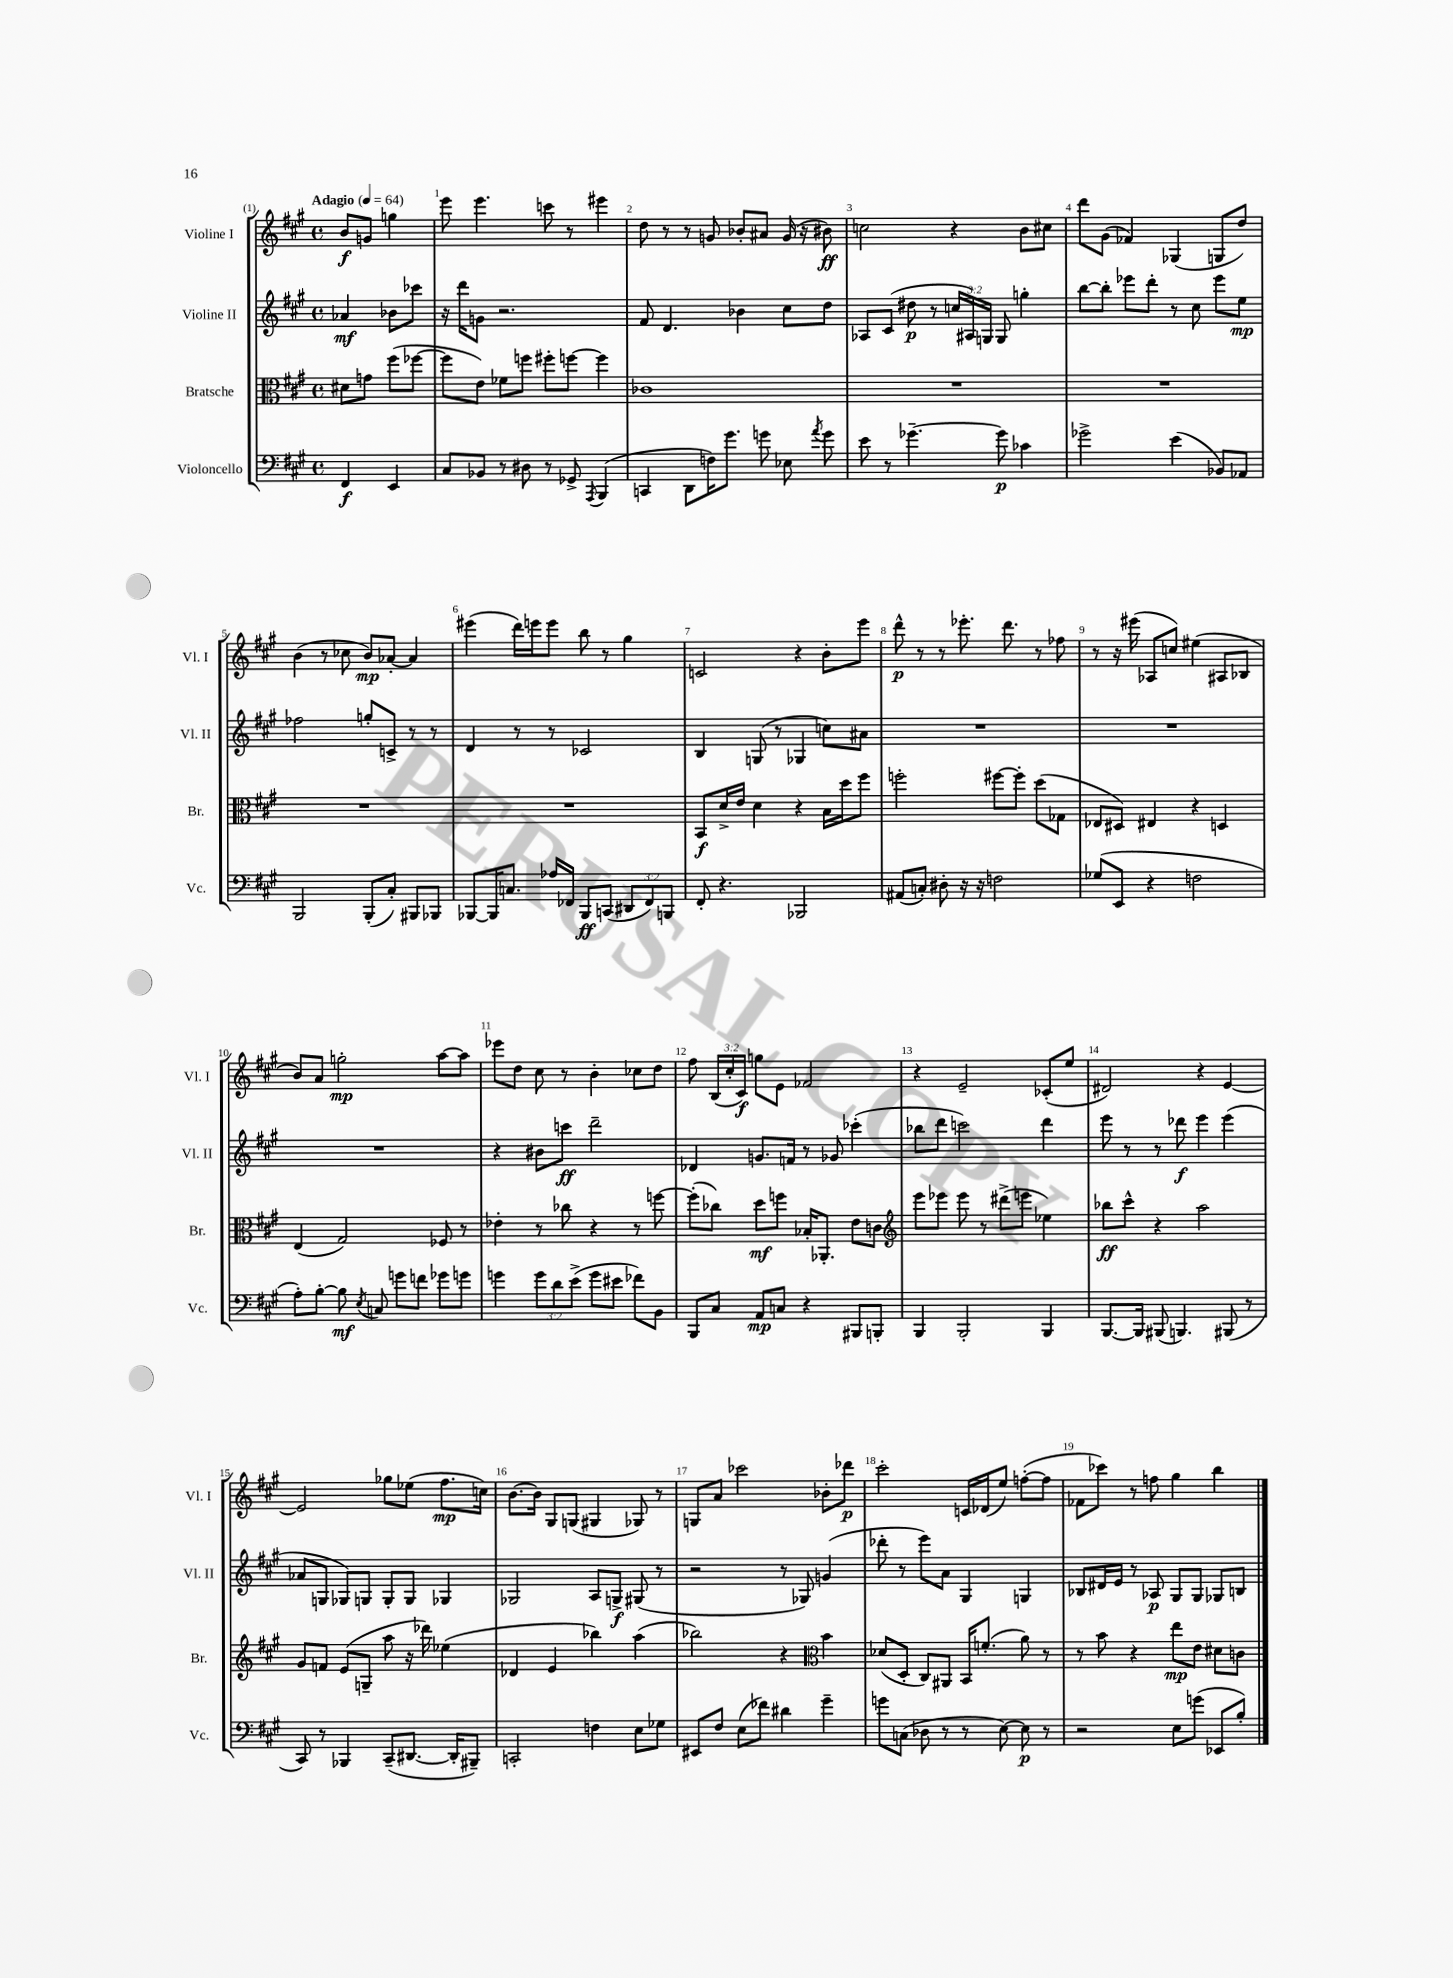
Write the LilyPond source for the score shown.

<<
\new StaffGroup <<
\new Staff = "s0" \with { instrumentName = "Violine I" shortInstrumentName = "Vl. I" } {
    \clef treble \key a \major \defaultTimeSignature \time 4/4 \override Staff.TupletNumber.text = #tuplet-number::calc-fraction-text \partial 2 \tempo "Adagio" 4 = 64
    \autoBeamOff b'8[\f g'8] g''4 |
    e'''8 e'''4. c'''8 r8 eis'''4 |
    d''8 r8 r8 g'8 bes'8[-. ais'8] g'16( r16 bis'8\ff) |
    c''2 r4 b'8[ cis''8] |
    d'''8[ gis'8]( fes'4) ges4( g8[ d''8]) |
    b'4( r8 ces''8 b'8[\mp) aes'8]~-. aes'4 |
    eis'''4( d'''16[) e'''16 e'''8] b''8 r8 gis''4 |
    c'2 r4 b'8[-. e'''8] |
    d'''8-^\p r8 r8 ees'''8.-. d'''8. r8 fes''8 |
    r8 r16 eis'''16( aes8[ c''8]) eis''4( ais8[ bes8] |
    b'8[) a'8] g''2-.\mp a''8[~ a''8] |
    ees'''8[ d''8] cis''8 r8 b'4-. ces''8[ d''8] |
    fis''8 \tuplet 3/2 { b16[( cis''16-. cis'16]\f) } g''8[ e'8] fes'2 |
    r4 e'2-- ces'8[-.( e''8] |
    dis'2) r4 e'4~ |
    e'2 ges''8[ ees''8]( fis''8.[\mp c''16]) |
    b'8.[~ b'16] gis8[ g8]( gis4 ges8) r8 |
    g8[ a'8] ces'''2 bes'8[-. des'''8]\p |
    cis'''2-. c'16[ des'16( e''8]) f''8[~-.( f''8] |
    fes'8[ ces'''8]) r8 f''8 gis''4 b''4 \bar "|." |
}
\new Staff = "s1" \with { instrumentName = "Violine II" shortInstrumentName = "Vl. II" } {
    \clef treble \key a \major \defaultTimeSignature \time 4/4 \override Staff.TupletNumber.text = #tuplet-number::calc-fraction-text \partial 2
    \autoBeamOff aes'4\mf bes'8[ ces'''8] |
    r16 d'''16[ g'8] r2. |
    fis'8 d'4. bes'4 cis''8[ d''8] |
    aes8[ cis'8]( dis''8\p r8 \tuplet 3/2 { c''16[ ais16) g16] } g8 g''4-. |
    b''8[~ b''8]-. ees'''8[ d'''8]-. r8 cis''8 ees'''8[ e''8]\mp |
    fes''2 g''8[-. c'8]-> r8 r8 |
    d'4 r8 r8 ces'2 |
    b4 g8( r8 ges4 c''8[) ais'8] |
    R1 |
    R1 |
    R1 |
    r4 bis'8[ c'''8]\ff d'''2-- |
    des'4 g'8.[ f'16] r8 ges'8 ces'''4-.( |
    bes''8[ d'''8] c'''2) d'''4 |
    e'''8 r8 r8 des'''8\f e'''4 e'''4( |
    aes'8[ g8] ges8[) g8] g8[-. g8] ges4 |
    ges2 a8[ g8]->\f gis8( r8 |
    r2 r8 ges8) g'4( |
    des'''8-. r8 e'''8[) a'8] gis4 g4 |
    bes8[ dis'16 e'16] r8 aes8\p gis8[ gis8] ges8[ b8] \bar "|." |
}
\new Staff = "s2" \with { instrumentName = "Bratsche" shortInstrumentName = "Br." } {
    \clef alto \key a \major \defaultTimeSignature \time 4/4 \partial 2
    \autoBeamOff dis'8[ g'8] fis''8[( fes''8]~ |
    fes''8[ e'8]) fes'8[ f''8] fis''8[-. f''8]~ f''4 |
    ces'1 |
    R1 |
    R1 |
    R1 |
    R1 |
    b,8[\f d'16-> e'16] d'4 r4 b16[ d''16 fis''8] |
    f''2-. fis''8[~ fis''8]-. d''8[( ges8] |
    ees8[ dis8]) eis4 r4 d4 |
    e4( gis2) fes8 r8 |
    ees'4-. r8 ces''8 r4 r8 f''8~ |
    f''8[-.( ces''8]) d''8[\mf f''8] bes16[-. aes,8.]-. e'8[ c'8] |
    \clef treble e'''8[ ees'''8] ees'''8 r8 dis'''8[->( e'''8] ees''4) |
    bes''8[\ff cis'''8]-^ r4 a''2 |
    gis'8[ f'8] e'8[( g8]-- a''8 r16 des'''16) ees''4( |
    des'4 e'4 bes''4) a''4( |
    bes''2) r4 \clef alto b'4 |
    des'8[( d8]-. cis8[) ais,8] b,16[ f'8.]-.( a'8) r8 |
    r8 b'8 r4 e''8[\mp e'8] dis'8[ c'8] \bar "|." |
}
\new Staff = "s3" \with { instrumentName = "Violoncello" shortInstrumentName = "Vc." } {
    \clef bass \key a \major \defaultTimeSignature \time 4/4 \override Staff.TupletNumber.text = #tuplet-number::calc-fraction-text \partial 2
    \autoBeamOff fis,4\f e,4 |
    cis8[ bes,8] r8 dis8 r8 ges,8-> \acciaccatura { a,,8 } b,,4( |
    c,4 d,8[ f16) gis'8.] g'8 ees8 \acciaccatura { a'8 } g'8 |
    e'8 r8 ges'4.~-- ges'8\p ces'4 |
    ges'2-> e'4( bes,8[) aes,8] |
    b,,2 b,,8[-.( cis8]-.) bis,,8[ bes,,8] |
    bes,,8[~ bes,,16 c8.] aes16[ fes,16] bes,,8[\ff c,8]( \tuplet 3/2 { dis,8[ fes,8) b,,8] } |
    fis,8-. r4. bes,,2 |
    ais,8[( c8]-.) dis8-. r16 r16 f2 |
    ges8[( e,8] r4 f2 |
    a8[-.) b8]~-. b8\mf \acciaccatura { e8 } c8 g'8[ f'8] ges'8[ g'8] |
    g'4 \tuplet 3/2 { g'8[ d'8 e'8]->( } g'8[ eis'8] fes'8[) b,8] |
    b,,8[ cis8] a,8[\mp c8] r4 bis,,8[ b,,8]-. |
    b,,4 b,,2-. b,,4 |
    b,,8.[~ b,,16] bis,,8( b,,4.) bis,,8( r8 |
    cis,8) r8 bes,,4 cis,8[--( dis,8.]~ dis,16[-. bis,,8]--) |
    c,2-. f4 e8[ ges8] |
    eis,8[ fis8] e8[( fes'8]) dis'4 gis'4-- |
    g'8[ c8]( des8 r8 r8 e8~) e8\p r8 |
    r2 e8[ g'8]( ees,8[ b8]-.) \bar "|." |
}
>>
>>
\layout { \context { \Score \override BarNumber.break-visibility = ##(#f #t #t) barNumberVisibility = #all-bar-numbers-visible } }
